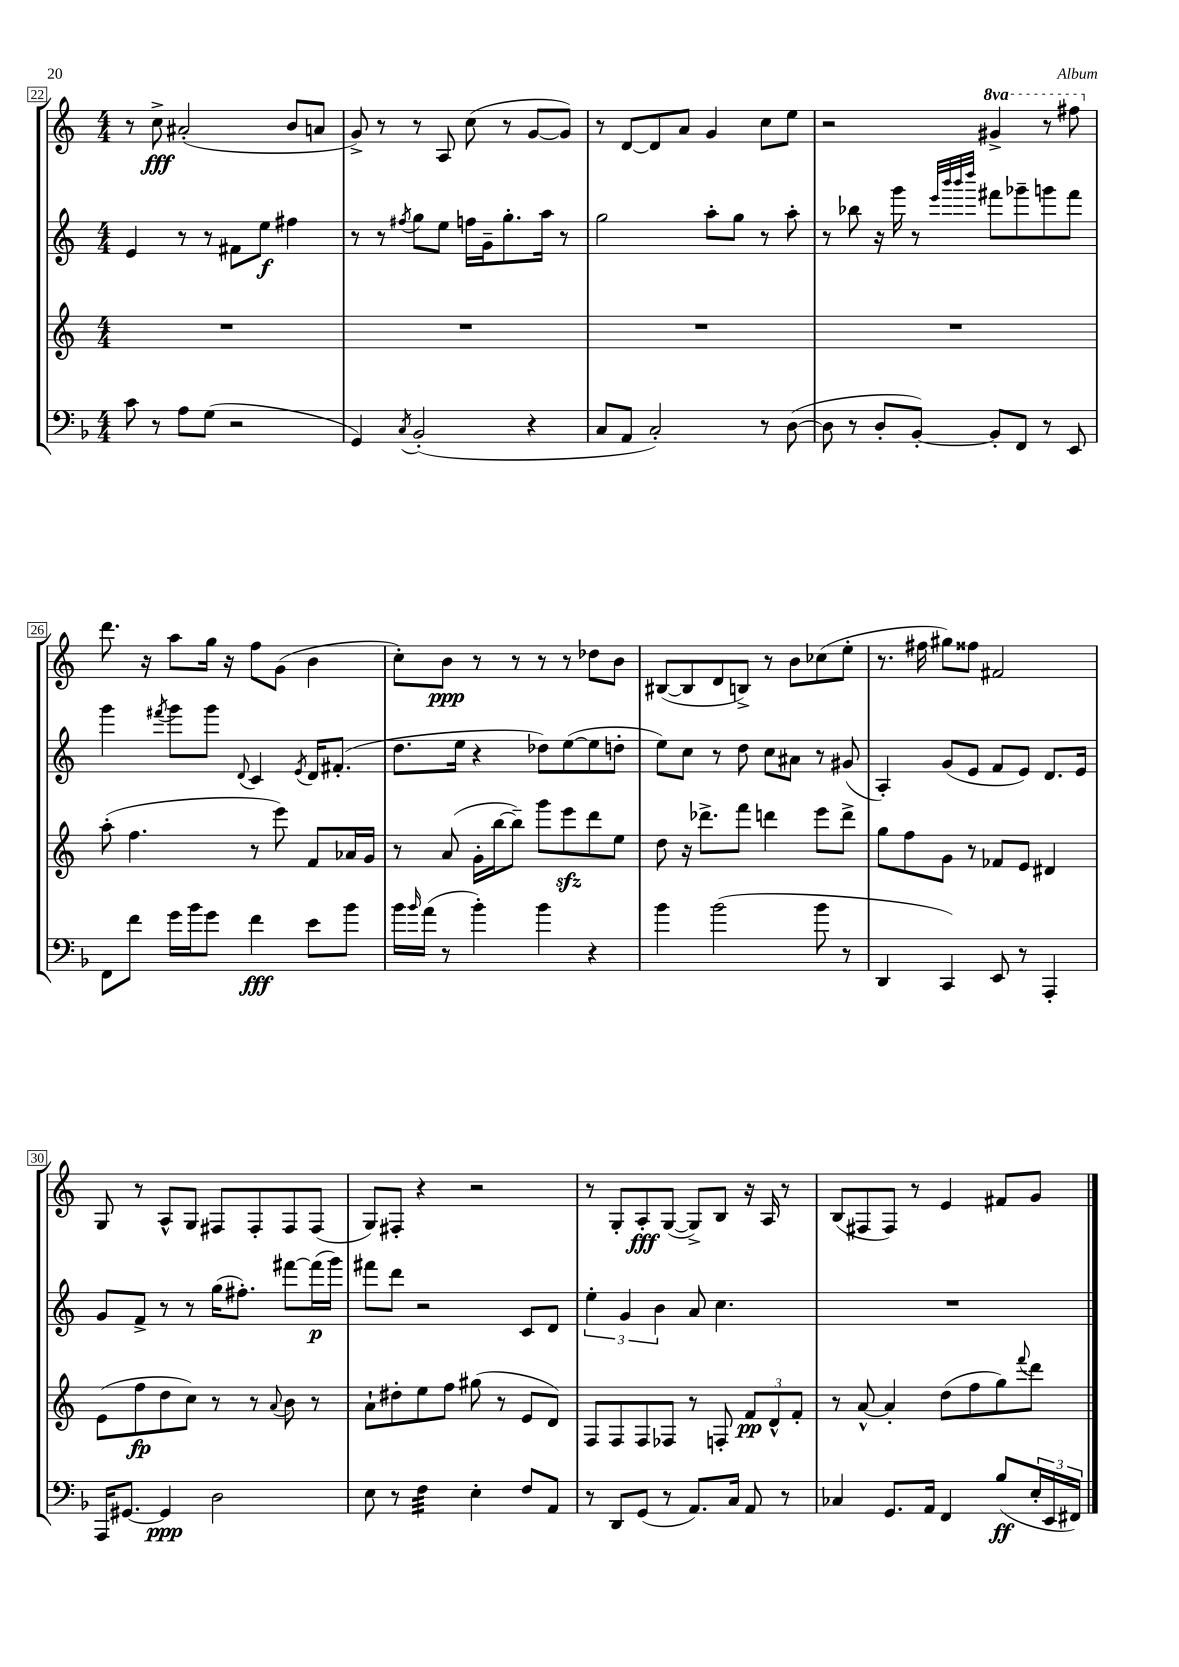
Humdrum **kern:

**kern	**kern	**kern	**kern
*staff4	*staff3	*staff2	*staff1
*clefF4	*clefG2	*clefG2	*clefG2
*k[b-]	*k[]	*k[]	*k[]
*M4/4	*M4/4	*M4/4	*M4/4
8c	1r	4e	8r
8r	.	.	8cc^
8A	.	8r	(2a#'
(8G	.	8r	.
2r	.	8f#	.
.	.	8ee	.
.	.	4ff#	8b
.	.	.	8a
=	=	=	=
4GG)	1r	8r	8g^)
.	.	8r	8r
8qC	.	8qff#	.
(2BB-'	.	8gg	8r
.	.	8ee	8A
.	.	16ff	(8cc
.	.	16g~	.
.	.	8.gg'	8r
4r	.	.	[8g
.	.	16aa	.
.	.	8r	8g])
=	=	=	=
8C	1r	2gg	8r
8AA	.	.	[8d
2C')	.	.	8d]
.	.	.	8a
.	.	8aa'	4g
.	.	8gg	.
8r	.	8r	8cc
([8D	.	8aa'	8ee
=	=	=	=
8D]	1r	8r	2r
8r	.	8bb-	.
8D'	.	16r	.
.	.	16ggg	.
[8BB-')	.	8r	.
.	.	32qqeee	.
.	.	32qqbbb	.
.	.	32qqbbb	.
.	.	32qqdddd	.
8BB-']	.	8fff#	4gg#^
8FF	.	8ggg-~	.
8r	.	8ggg	8r
8EE	.	8fff#	8fff#
=	=	=	=
8FF	(8aa'	4ggg	8.ddd
8f	4.ff	.	.
.	.	.	16r
.	.	8qfff#	.
16g	.	8ggg	8aa
16b-	.	.	.
8g	.	8ggg	16gg
.	.	.	16r
.	.	8qqd	.
4f	8r	4c	8ff
.	8eee)	.	(8g
.	.	8qe	.
8e	8f	16d	4b
.	.	(8.f#'	.
8b-	16a-	.	.
.	16g	.	.
=	=	=	=
16b-	8r	8.dd	8cc')
16qqb-	.	.	.
(16a	.	.	.
8r	(8a	.	8b
.	.	16ee	.
4b-')	16g'	4r	8r
.	[16bb	.	.
.	8bb~])	.	8r
4b-	8ggg	8dd-)	8r
.	8eee	([8ee	8r
4r	8ddd	8ee]	8dd-
.	8ee	8dd'	8b
=	=	=	=
4b-	8dd	8ee)	([8B#
.	16r	8cc	8B#]
.	8.ddd-^	.	.
(2b-	.	8r	8d
.	8fff	8dd	8B^)
.	4ddd	8cc	8r
.	.	8a#	8b
8b-	8eee	8r	(8cc-
8r	8ddd^	(8g#	8ee'
=	=	=	=
4DD	8gg	4A')	8.r
.	8ff	.	.
.	.	.	16ff#
4CC)	8g	(8g	8gg#)
.	8r	8e	8ff##
8EE	8f-	8f	2f#
8r	8e	8e)	.
4AAA'	4d#	8.d	.
.	.	16e	.
=	=	=	=
16AAA	(8e	8g	8G
[8.GG#	.	.	.
.	8ff	8f^	8r
4GG#]	8dd	8r	8A^^
.	8cc)	8r	8G
2D	8r	(16gg	8F#
.	.	8.ff#')	.
.	8r	.	8F#'
.	8qqa	.	.
.	8b	[8fff#	8F#
.	8r	(16fff#]	(8F#
.	.	16ggg)	.
=	=	=	=
8E	8a`	8fff#	8G)
8r	8dd#'	8ddd	8F#'
4F	8ee	2r	4r
.	8ff	.	.
4E'	(8gg#	.	2r
.	8r	.	.
8F	8e	8c	.
8AA	8d)	8d	.
=	=	=	=
8r	8F	6ee'	8r
8DD	8F	.	8G'
.	.	6g	.
(8GG	8F	.	8A'
.	.	6b	.
8r	8F-	.	([8G
8.AA)	8r	8a	8G^])
.	8F'	4.cc	8B
16C	.	.	.
8AA	12f	.	16r
.	.	.	16A
.	12d^^	.	.
8r	.	.	8r
.	12f'	.	.
=	=	=	=
4C-	8r	1r	(8B
.	[8a^^	.	8F#
8.GG	4a']	.	8F#)
.	.	.	8r
16AA	.	.	.
4FF	(8dd	.	4e
.	8ff	.	.
(8B-	8gg)	.	8f#
.	8qqfff	.	.
24E'	8ddd	.	8g
24EE	.	.	.
24FF#)	.	.	.
==	==	==	==
*-	*-	*-	*-
